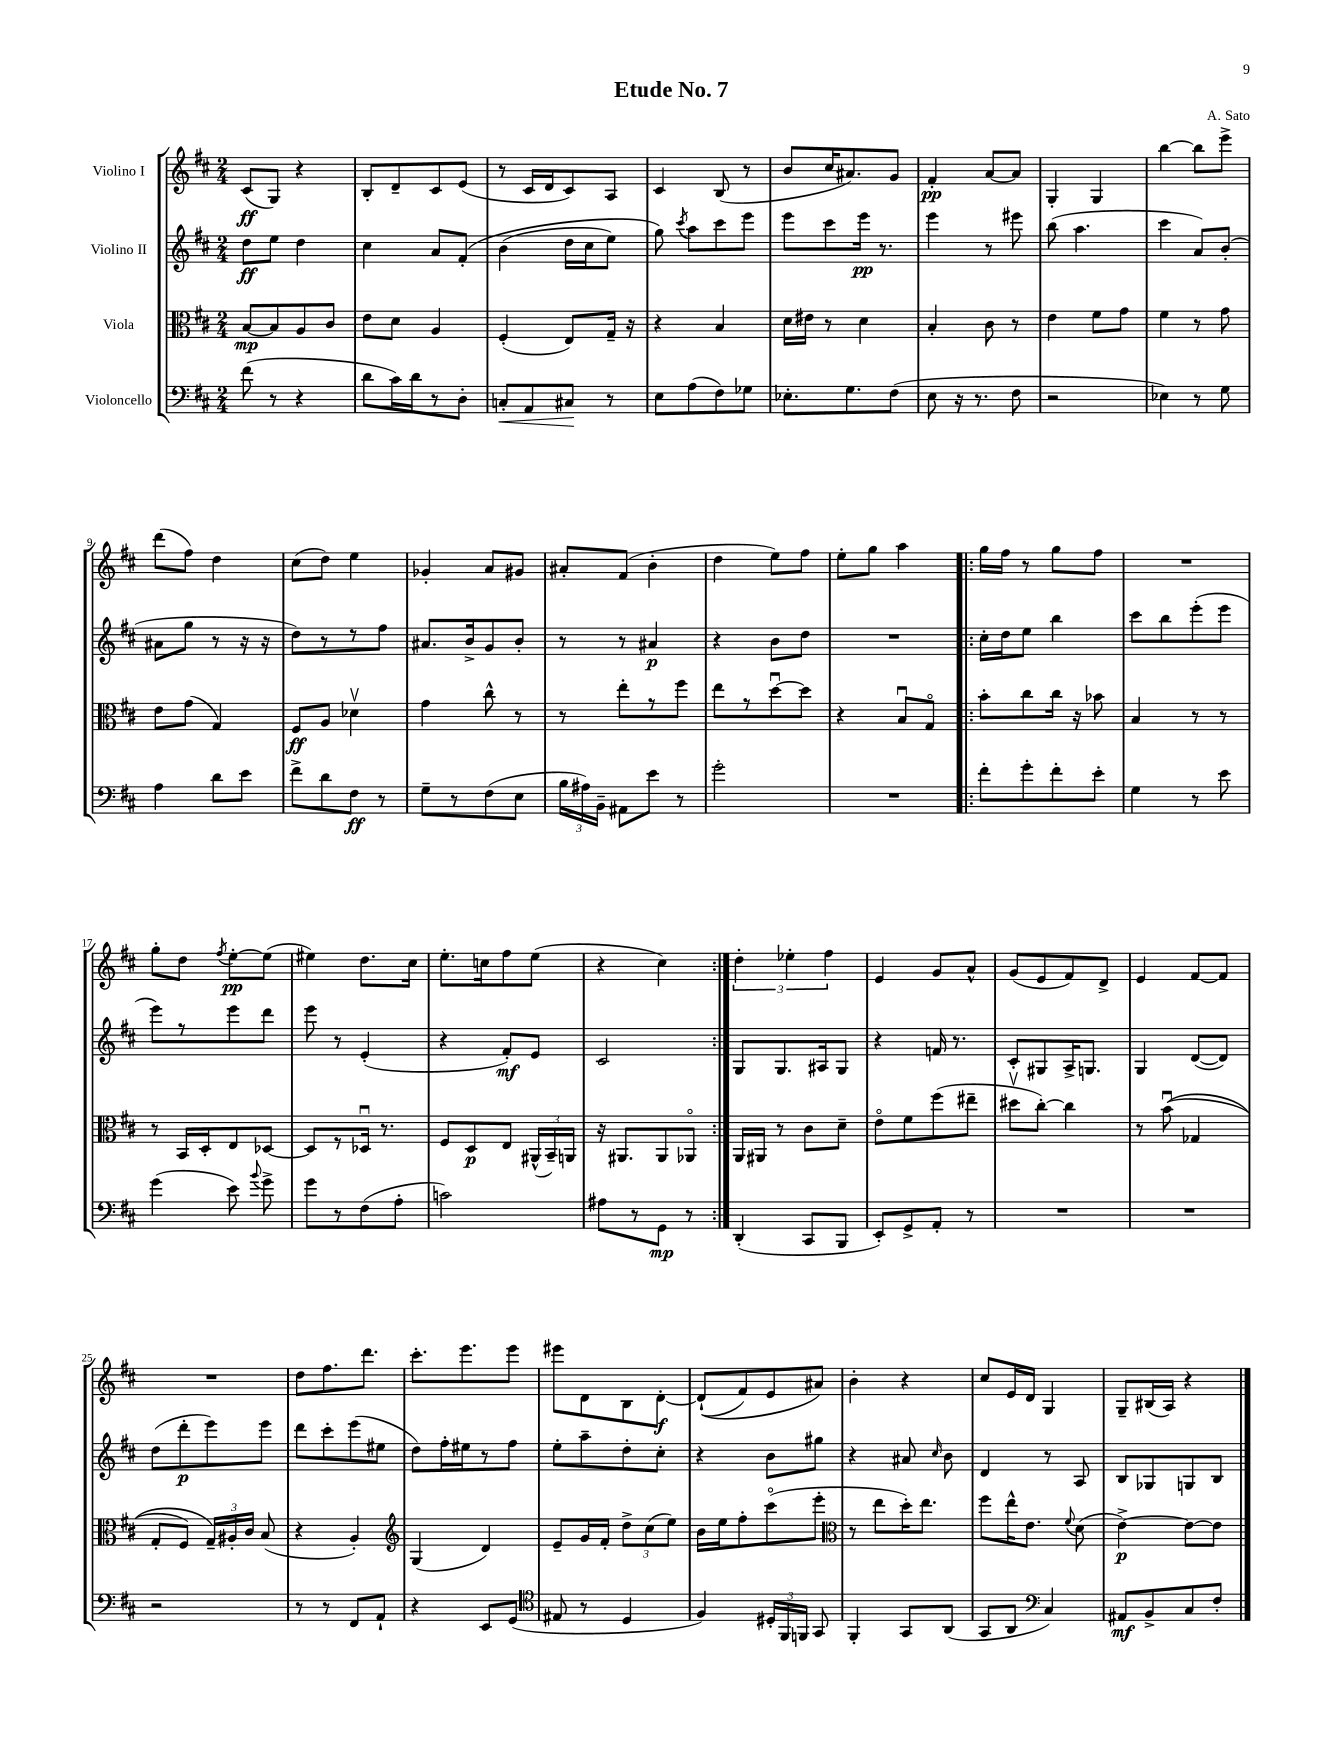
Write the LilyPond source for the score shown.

\header { title = "Etude No. 7" composer = "A. Sato" }
<<
\new StaffGroup <<
\new Staff = "s0" \with { instrumentName = "Violino I" } {
    \clef treble \key d \major \numericTimeSignature \time 2/4
    \autoBeamOff cis'8[\ff( g8]) r4 |
    b8[-. d'8-- cis'8 e'8]( |
    r8 cis'16[ d'16 cis'8) a8] |
    cis'4 b8( r8 |
    b'8[ cis''16 ais'8.) g'8] |
    fis'4-.\pp a'8[~ a'8] |
    g4-. g4 |
    b''4~ b''8[ e'''8]-> |
    d'''8[( fis''8]) d''4 |
    cis''8[( d''8]) e''4 |
    ges'4-. a'8[ gis'8] |
    ais'8[-. fis'8]( b'4-. |
    d''4 e''8[) fis''8] |
    e''8[-. g''8] a''4 |
    \repeat volta 2 { g''16[ fis''16] r8 g''8[ fis''8] |
    R2 |
    g''8[-. d''8] \acciaccatura { fis''8 } e''8[~-.\pp e''8]( |
    eis''4) d''8.[ cis''16] |
    e''8.[-. c''16 fis''8 e''8]( |
    r4 cis''4) | }
    \tuplet 3/2 { d''4-. ees''4-. fis''4 } |
    e'4 g'8[ a'8]-^ |
    g'8[( e'8 fis'8) d'8]-> |
    e'4 fis'8[~ fis'8] |
    R2 |
    d''8[ fis''8. d'''8.] |
    cis'''8.[-. e'''8. e'''8] |
    eis'''8[ d'8 b8 d'8]~-.\f |
    d'8[-!(\( fis'8) e'8 ais'8]\) |
    b'4-. r4 |
    cis''8[ e'16 d'16] g4 |
    g8[-- bis16( a16]) r4 \bar "|." |
}
\new Staff = "s1" \with { instrumentName = "Violino II" } {
    \clef treble \key d \major \numericTimeSignature \time 2/4
    \autoBeamOff d''8[\ff e''8] d''4 |
    cis''4 a'8[ fis'8]-.\( |
    b'4( d''16[ cis''16 e''8]) |
    g''8\) \acciaccatura { cis'''8 } a''8[ cis'''8 e'''8] |
    e'''8[ cis'''8 e'''16]\pp r8. |
    e'''4 r8 eis'''8 |
    b''8( a''4. |
    cis'''4 a'8[) b'8]-.( |
    ais'8[ g''8] r8 r16 r16 |
    d''8[) r8 r8 fis''8] |
    ais'8.[ b'16-> g'8 b'8]-. |
    r8 r8 ais'4\p |
    r4 b'8[ d''8] |
    R2 |
    \repeat volta 2 { cis''16[-. d''16 e''8] b''4 |
    cis'''8[ b''8 e'''8-.( e'''8] |
    e'''8[) r8 e'''8 d'''8] |
    e'''8 r8 e'4-.( |
    r4 fis'8[-.\mf) e'8] |
    cis'2 | }
    g8[ g8. ais16 g8] |
    r4 f'16 r8. |
    cis'8[-. gis8 a16-> g8.] |
    g4 d'8[~( d'8]) |
    d''8[( d'''8-.\p e'''8) e'''8] |
    d'''8[ cis'''8-. e'''8( eis''8] |
    d''8[) fis''16-. eis''16 r8 fis''8] |
    e''8[-. a''8-- d''8-. cis''8]-. |
    r4 b'8[ gis''8] |
    r4 ais'8 \grace { cis''16 } b'8 |
    d'4 r8 a8 |
    b8[ ges8 g8 b8] \bar "|." |
}
\new Staff = "s2" \with { instrumentName = "Viola" } {
    \clef alto \key d \major \numericTimeSignature \time 2/4
    \autoBeamOff b8[~\mp b8 a8 cis'8] |
    e'8[ d'8] a4 |
    fis4-.( e8[) g16]-- r16 |
    r4 b4 |
    d'16[ eis'16] r8 d'4 |
    b4-. cis'8 r8 |
    e'4 fis'8[ g'8] |
    fis'4 r8 g'8 |
    e'8[ g'8]( g4) |
    fis8[\ff a8] des'4\upbow |
    g'4 cis''8-^ r8 |
    r8 e''8[-. r8 fis''8] |
    e''8[ r8 d''8~\downbow d''8] |
    r4 b8[\downbow g8]\flageolet |
    \repeat volta 2 { b'8[-. cis''8 cis''16] r16 bes'8 |
    b4 r8 r8 |
    r8 b,16[ d16-. e8 des8]~ |
    des8[ r8 des16]\downbow r8. |
    fis8[ d8\p e8] \tuplet 3/2 { ais,16[-^( b,16--) a,16] } |
    r16 ais,8.[ ais,8 aes,8]\flageolet | }
    a,16[ ais,16] r8 cis'8[ d'8]-- |
    e'8[\flageolet fis'8 fis''8( eis''8]-- |
    dis''8[\upbow cis''8]~-.) cis''4 |
    r8 b'8\downbow(\( ges4 |
    g8[-. fis8]) \tuplet 3/2 { g16[--\) ais16-. cis'16] } b8( |
    r4 a4-.) |
    \clef treble g4( d'4) |
    e'8[-- g'16 fis'16]-. \tuplet 3/2 { d''8[-> cis''8( e''8]) } |
    b'16[ e''16 fis''8-. cis'''8\flageolet( e'''8]-. |
    \clef alto r8 e''8[ d''16-.) e''8.] |
    fis''8[ e''16-^ e'8.] \appoggiatura { fis'8 } d'8( |
    e'4~->\p) e'8[~ e'8] \bar "|." |
}
\new Staff = "s3" \with { instrumentName = "Violoncello" } {
    \clef bass \key d \major \numericTimeSignature \time 2/4
    \autoBeamOff fis'8( r8 r4 |
    d'8[ cis'16) d'16 r8 d8]-. |
    c8[-.\< a,8 cis8]\! r8 |
    e8[ a8( fis8) ges8] |
    ees8.[-. g8. fis8]( |
    e8 r16 r8. fis8 |
    r2 |
    ees4) r8 g8 |
    a4 d'8[ e'8] |
    fis'8[-> d'8 fis8]\ff r8 |
    g8[-- r8 fis8( e8] |
    \tuplet 3/2 { b16[ ais16) b,16]-- } ais,8[ e'8] r8 |
    g'2-. |
    R2 |
    \repeat volta 2 { fis'8[-. g'8-. fis'8-. e'8]-. |
    g4 r8 e'8 |
    g'4( e'8) \appoggiatura { b'8 } g'8-> |
    g'8[ r8 fis8( a8]-. |
    c'2) |
    ais8[ r8 g,8]\mp r8 | }
    d,4-.( cis,8[ b,,8] |
    e,8[-.) g,8-> a,8]-. r8 |
    R2 |
    R2 |
    r2 |
    r8 r8 fis,8[ a,8]-! |
    r4 e,8[ g,8]( |
    \clef tenor eis8 r8 d4 |
    fis4) \tuplet 3/2 { dis16[-. fis,16 f,16] } g,8 |
    fis,4-. g,8[ a,8]( |
    g,8[ a,8] \clef bass cis4) |
    ais,8[\mf b,8-> cis8 fis8]-. \bar "|." |
}
>>
>>
